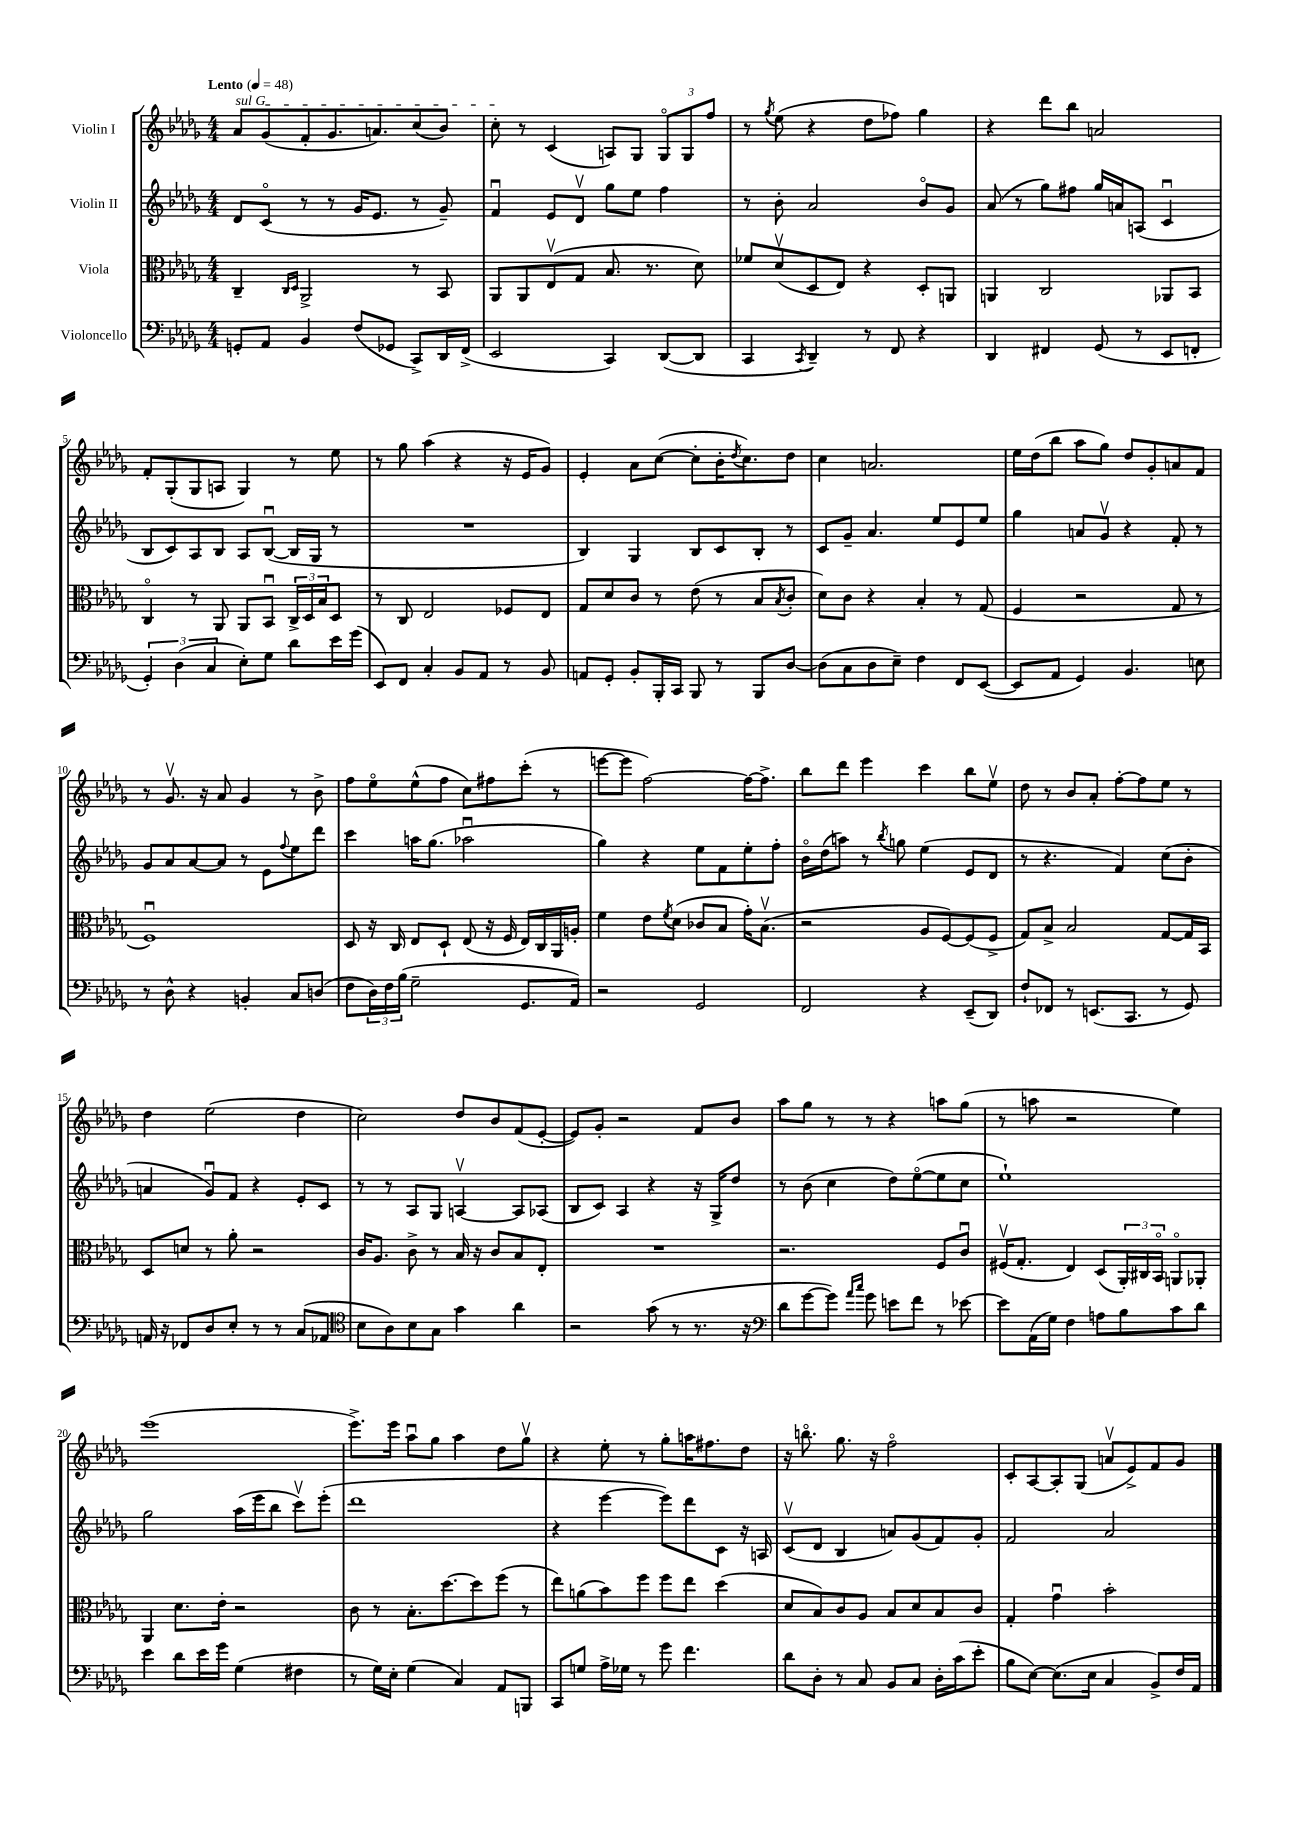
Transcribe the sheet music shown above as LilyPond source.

<<
\new StaffGroup <<
\new Staff = "s0" \with { instrumentName = "Violin I" } {
    \clef treble \key des \major \numericTimeSignature \time 4/4 \tempo "Lento" 4 = 48
    \once \override TextSpanner.bound-details.left.text = \markup { \italic "sul G" } aes'8\startTextSpan ges'8( f'8-. ges'8. a'8.) c''8( bes'8) |
    c''8-.\stopTextSpan r8 c'4( a8) ges8 \tuplet 3/2 { ges8\flageolet ges8 f''8 } |
    r8 \acciaccatura { ges''8 } ees''8( r4 des''8 fes''8) ges''4 |
    r4 des'''8 bes''8 a'2 |
    f'8-. ges8-.( ges8 a8 ges4) r8 ees''8 |
    r8 ges''8 aes''4( r4 r16 ees'16 ges'8) |
    ees'4-. aes'8 c''8~( c''8-. bes'16-. \acciaccatura { des''8 } c''8.) des''8 |
    c''4 a'2. |
    ees''16 des''16( bes''8 aes''8 ges''8) des''8 ges'8-. a'8 f'8 |
    r8 ges'8.\upbow r16 aes'8 ges'4 r8 bes'8-> |
    f''8 ees''8\flageolet ees''8-^( f''8 c''8) fis''8 c'''8-.( r8 |
    e'''8~ e'''8 f''2~) f''16~ f''8.-> |
    bes''8 des'''8 ees'''4 c'''4 bes''8 ees''8\upbow |
    des''8 r8 bes'8 aes'8-. f''8~-. f''8 ees''8 r8 |
    des''4 ees''2( des''4 |
    c''2) des''8 bes'8 f'8( ees'8~-. |
    ees'8) ges'8-. r2 f'8 bes'8 |
    aes''8 ges''8 r8 r8 r4 a''8 ges''8( |
    r8 a''8 r2 ees''4) |
    ees'''1( |
    ees'''8.->) ees'''16 aes''8\downbow ges''8 aes''4 des''8 ges''8\upbow |
    r4 ees''8-. r8 ges''8-. a''16 fis''8. des''8 |
    r16 b''8.\flageolet ges''8. r16 f''2\flageolet |
    c'8-. aes8~ aes8-. ges8( a'8\upbow ees'8->) f'8 ges'8 \bar "|." |
}
\new Staff = "s1" \with { instrumentName = "Violin II" } {
    \clef treble \key des \major \numericTimeSignature \time 4/4
    des'8 c'8\flageolet( r8 r8 ges'16 ees'8. r8 ges'8--) |
    f'4\downbow ees'8 des'8\upbow ges''8 ees''8 f''4 |
    r8 bes'8-. aes'2 bes'8\flageolet ges'8 |
    aes'8( r8 ges''8) fis''8 ges''16 a'16 a8( c'4\downbow |
    bes8 c'8) aes8 bes8 aes8 bes8~\downbow( bes16 ges16 r8 |
    R1 |
    bes4) ges4 bes8 c'8 bes8-. r8 |
    c'8 ges'8-- aes'4. ees''8 ees'8 ees''8 |
    ges''4 a'8 ges'8\upbow r4 f'8-. r8 |
    ges'8 aes'8 aes'8~ aes'8 r8 ees'8 \appoggiatura { f''8 } ees''8 des'''8 |
    c'''4 a''16 ges''8.( aes''2\downbow |
    ges''4) r4 ees''8 f'8 ees''8-. f''8-. |
    bes'16\flageolet des''16( a''8) r8 \acciaccatura { bes''8 } g''8 ees''4( ees'8 des'8 |
    r8 r4. f'4) c''8( bes'8-. |
    a'4 ges'8\downbow) f'8 r4 ees'8-. c'8 |
    r8 r8 aes8 ges8 a4~\upbow a8 aes8( |
    bes8 c'8) aes4 r4 r16 ges16-> des''8 |
    r8 bes'8( c''4 des''8) ees''8~\flageolet( ees''8 c''8 |
    ees''1-!) |
    ges''2 aes''16( ees'''16 bes''8 c'''8\upbow) ees'''8-.( |
    des'''1 |
    r4 ees'''4~ ees'''8) des'''8 c'8 r16 a16 |
    c'8\upbow( des'8 bes4 a'8) ges'8( f'8) ges'8-. |
    f'2 aes'2 \bar "|." |
}
\new Staff = "s2" \with { instrumentName = "Viola" } {
    \clef alto \key des \major \numericTimeSignature \time 4/4
    c4-- \grace { c16 des16 } aes,2-> r8 bes,8 |
    aes,8 aes,8 ees8\upbow( ges8 bes8. r8. des'8) |
    fes'8 des'8\upbow( des8 ees8) r4 des8-. a,8 |
    a,4 c2 aes,8 bes,8 |
    c4\flageolet r8 aes,8 aes,8 bes,8\downbow \tuplet 3/2 { c16-> des16 bes16 } des8 |
    r8 c8 ees2 fes8 ees8 |
    ges8 des'8 c'8 r8 ees'8( r8 bes8 \acciaccatura { bes8 } c'8-. |
    des'8) c'8 r4 bes4-. r8 ges8( |
    f4 r2 ges8 r8 |
    f1\downbow) |
    des8 r16 c16 ees8 des8-! ees8( r16 f16 ees16) c16 aes,16 a16-. |
    f'4 ees'8 \acciaccatura { f'8 } des'8( ces'8 bes8 ges'16-.) bes8.\upbow( |
    r2 aes8 f8~) f8( f8-> |
    ges8) bes8-> bes2 ges8~ ges16 bes,16 |
    des8 d'8 r8 aes'8-. r2 |
    c'16 aes8. c'8-> r8 bes16 r16 c'8 bes8 ees8-. |
    R1 |
    r2. f8 c'8\downbow |
    fis16\upbow( ges8.-. ees4) des8( \tuplet 3/2 { aes,16-.) cis16 bes,16\flageolet } a,8\flageolet aes,8-. |
    aes,4 des'8. ees'16-. r2 |
    c'8 r8 bes8.-. des''8.~ des''8 f''8( r8 |
    ees''8) a'8( bes'8) f''8 f''8 ees''8 des''4( |
    des'8 bes8) c'8 aes8 bes8 des'8 bes8 c'8 |
    ges4-. ges'4\downbow bes'2-. \bar "|." |
}
\new Staff = "s3" \with { instrumentName = "Violoncello" } {
    \clef bass \key des \major \numericTimeSignature \time 4/4
    g,8-. aes,8 bes,4 f8( ges,8 c,8->) des,16 f,16->( |
    ees,2 c,4) des,8~( des,8 |
    c,4 \acciaccatura { c,8 } des,4--) r8 f,8 r4 |
    des,4 fis,4 ges,8( r8 ees,8 f,8-. |
    \tuplet 3/2 { ges,4-.) des4( c4 } ees8-.) ges8 des'8 ees'16 ges'16( |
    ees,8) f,8 c4-. bes,8 aes,8 r8 bes,8 |
    a,8 ges,8-. bes,8-. bes,,16-. c,16 bes,,8 r8 bes,,8 des8~ |
    des8( c8 des8 ees8--) f4 f,8 ees,8~( |
    ees,8 aes,8 ges,4) bes,4. e8 |
    r8 des8-^ r4 b,4-. c8 d8( |
    f8 \tuplet 3/2 { des16) f16 bes16( } ges2-- ges,8. aes,16) |
    r2 ges,2 |
    f,2 r4 ees,8--( des,8) |
    f8-! fes,8 r8 e,8.( c,8. r8 ges,8) |
    a,16 r16 fes,8 des8 ees8-. r8 r8 c8( aes,8 |
    \clef tenor bes8 aes8) bes8 ges8 ges'4 aes'4 |
    r2 ges'8( r8 r8. r16 |
    \clef bass des'8 ges'8~ ges'8) \grace { aes'16 c''16 } ges'8 e'8 f'8 r8 ees'8~ |
    ees'8 aes,16( ges16) f4 a8 bes8 c'8 des'8 |
    ees'4 des'8 ees'16 ges'16 ges4( fis4 |
    r8 ges16) ees16-. ges4( c4) aes,8 b,,8 |
    c,8 g8 aes16-> ges16 r8 ges'8 f'4. |
    des'8 des8-. r8 c8 bes,8 c8 des16-. c'16( ees'8-. |
    bes8 ees8~) ees8.( ees16 c4 bes,8->) f16 aes,16 \bar "|." |
}
>>
>>
